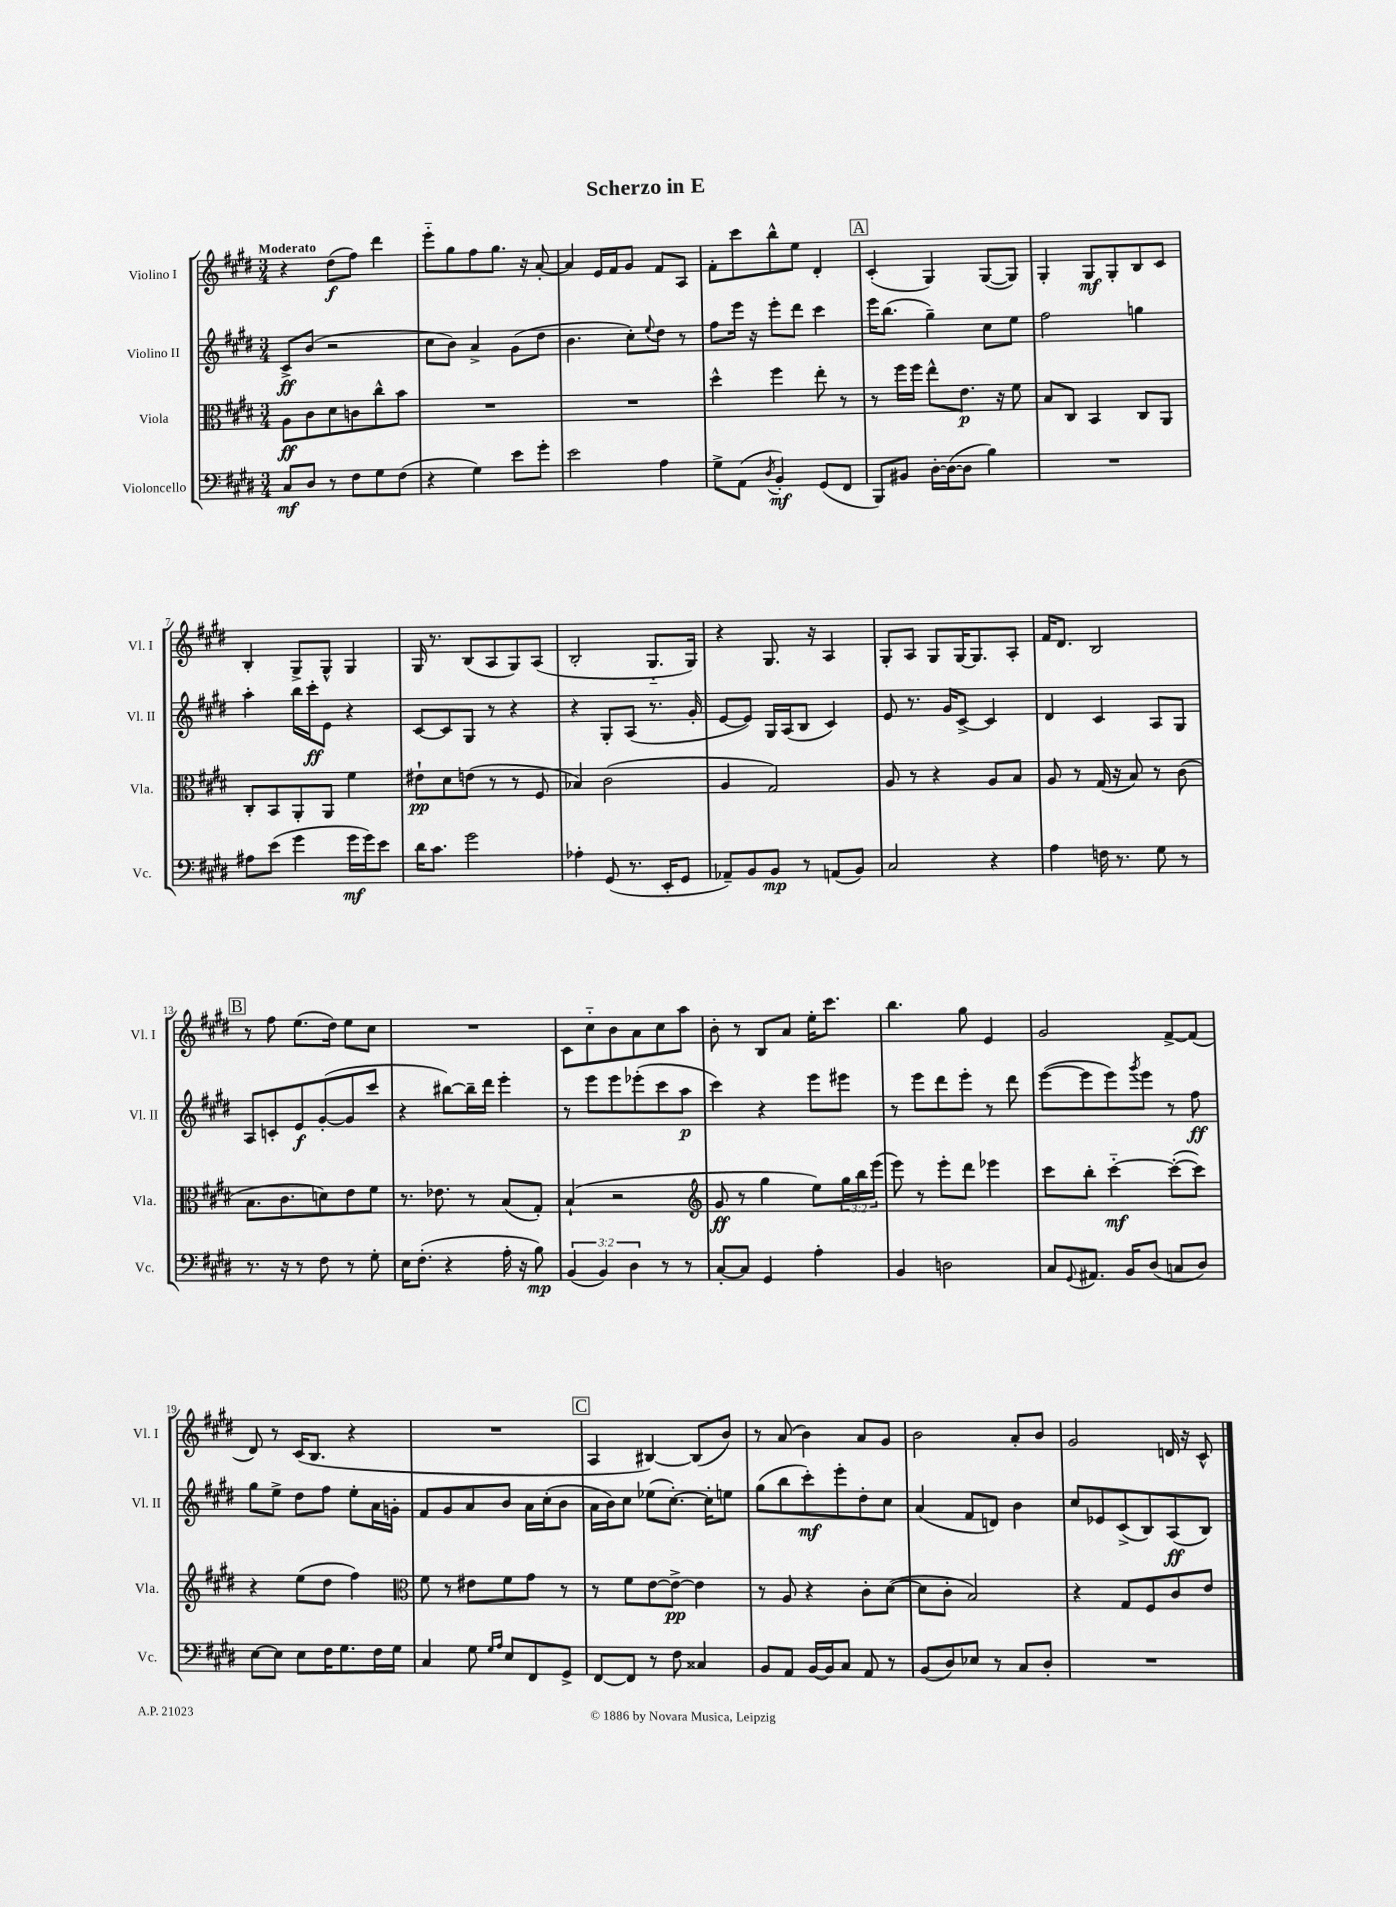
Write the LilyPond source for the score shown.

\header { title = "Scherzo in E" }
<<
\new StaffGroup <<
\new Staff = "s0" \with { instrumentName = "Violino I" shortInstrumentName = "Vl. I" } {
    \clef treble \key e \major \numericTimeSignature \time 3/4 \tempo "Moderato"
    r4 dis''8\f( fis''8) dis'''4 |
    e'''8-_ gis''8 fis''8 gis''8. r16 a'8~-. |
    a'4 e'16 fis'16 gis'8 fis'8 a8 |
    fis'8-. cis'''8 b''8-^ e''8 dis'4-. |
    \mark \markup { \box "A" } cis'4-.( gis4) gis8~( gis8) |
    gis4-. gis8\mf gis8-. b8 cis'8 |
    b4-. gis8-> gis8-^ gis4 |
    gis16 r8. b8( a8 gis8) a8( |
    b2-. gis8.-_ gis16) |
    r4 gis8. r16 a4 |
    gis8-. a8 gis8 gis16~ gis8. a8-. |
    fis'16 dis'8. b2 |
    \mark \markup { \box "B" } r8 fis''8 e''8.( dis''16) e''8 cis''8 |
    R2. |
    cis'8 cis''8-_ b'8 a'8 cis''8 a''8 |
    b'8-. r8 b8 a'8 e''16-. cis'''8. |
    b''4. gis''8 e'4 |
    gis'2 fis'8~-> fis'8( |
    dis'8) r8 cis'16( b8. r4 |
    R2. |
    \mark \markup { \box "C" } a4 bis4~) bis8( b'8) |
    r8 a'8( b'4) a'8 gis'8 |
    b'2 a'8-. b'8 |
    gis'2 d'16 r16 cis'8-^ \bar "|." |
}
\new Staff = "s1" \with { instrumentName = "Violino II" shortInstrumentName = "Vl. II" } {
    \clef treble \key e \major \numericTimeSignature \time 3/4
    cis'8->\ff b'8( r2 |
    cis''8 b'8) a'4-> gis'8( dis''8 |
    b'4. cis''8-.) \appoggiatura { e''8 } dis''8 r8 |
    fis''8 e'''16 r16 e'''8-. dis'''8 cis'''4 |
    \mark \markup { \box "A" } e'''16 b''8.( gis''4--) cis''8 e''8 |
    fis''2 g''4 |
    a''4-. b''16 cis'''16-.\ff e'8 r4 |
    cis'8~ cis'8 gis8 r8 r4 |
    r4 gis8-. a8( r8. gis'16-. |
    e'8~ e'8) gis16 a16( b8 cis'4) |
    e'8 r8. gis'16 cis'8~-> cis'4 |
    dis'4 cis'4 a8 gis8 |
    \mark \markup { \box "B" } a8 c'8-. e'8\f gis'8~-.( gis'8 cis'''8 |
    r4 bis''8~) bis''16-- dis'''16 e'''4-. |
    r8 e'''8 e'''8 ees'''8-.( cis'''8 a''8\p |
    cis'''4) r4 e'''8 eis'''8 |
    r8 e'''8 dis'''8 e'''8-. r8 dis'''8 |
    e'''8~( e'''8 e'''8) \acciaccatura { gis'''8 } e'''8 r8 fis''8\ff |
    gis''8 e''8-> dis''8 fis''8 e''8-. a'16 g'16-. |
    fis'8 gis'8 a'8 b'8 a'16 cis''16-.( b'8 |
    \mark \markup { \box "C" } a'16 b'16) cis''8 ees''8( cis''8.~-.) cis''16-. e''8 |
    gis''8( b''8 cis'''8-.\mf) e'''8-. dis''8-. cis''8 |
    a'4( fis'8 d'8) b'4 |
    cis''8 ees'8 cis'8->( b8) a8\ff( b8) \bar "|." |
}
\new Staff = "s2" \with { instrumentName = "Viola" shortInstrumentName = "Vla." } {
    \clef alto \key e \major \numericTimeSignature \time 3/4 \override Staff.TupletNumber.text = #tuplet-number::calc-fraction-text
    a8\ff cis'8 dis'8 c'8 cis''8-^ b'8 |
    R2. |
    R2. |
    dis''4-^ fis''4 e''8-. r8 |
    \mark \markup { \box "A" } r8 fis''16 fis''16 e''8-^ e'8.\p r16 fis'8 |
    b8 cis8 b,4 cis8 a,8 |
    cis8-. b,8 a,8-. a,8 fis'4 |
    eis'8-!\pp dis'8 e'8( r8 r8 fis8 |
    bes4) cis'2( |
    a4 gis2) |
    a8 r8 r4 a8 b8 |
    a8 r8 gis16( r16 b8) r8 cis'8( |
    \mark \markup { \box "B" } b8. cis'8. d'8) e'8 fis'8 |
    r8. ees'8. r8 b8( gis8-.) |
    b4-!( r2 |
    \clef treble gis'8\ff r8 gis''4 e''8) \tuplet 3/2 { gis''16 b''16 e'''16( } |
    e'''8) r8 e'''8-. dis'''8 ees'''4 |
    cis'''8 b''8-. cis'''4~-_\mf cis'''8~-.( cis'''8) |
    r4 e''8( dis''8 fis''4) |
    \clef alto fis'8 r8 eis'8 fis'8 gis'8 r8 |
    \mark \markup { \box "C" } r8 fis'8 e'8~ e'8~->\pp e'4 |
    r8 a8 r4 cis'8-. dis'8~( |
    dis'8 cis'8-. b2) |
    r4 gis8 fis8 cis'8 e'8 \bar "|." |
}
\new Staff = "s3" \with { instrumentName = "Violoncello" shortInstrumentName = "Vc." } {
    \clef bass \key e \major \numericTimeSignature \time 3/4 \override Staff.TupletNumber.text = #tuplet-number::calc-fraction-text
    cis8\mf dis8 r8 fis8 gis8 fis8( |
    r4 gis4) e'8 gis'8-. |
    e'2 a4 |
    gis8-> a,8( \acciaccatura { dis8 } b,4-.\mf) gis,8( fis,8 |
    \mark \markup { \box "A" } b,,8) bis,8 dis16~-. dis16~( dis8 b4) |
    R2. |
    ais8 e'8( gis'4 gis'16\mf gis'16) e'8 |
    dis'16 cis'8. gis'2 |
    aes4-. gis,8( r8. e,16-. gis,8 |
    aes,8--) b,8 b,8\mp r8 a,8( b,8) |
    cis2 r4 |
    a4 f16 r8. gis8 r8 |
    \mark \markup { \box "B" } r8. r16 r8 fis8 r8 gis8-. |
    e16 fis8.-.( r4 a16-. r16 b8\mp) |
    \tuplet 3/2 { b,4( b,4) dis4 } r8 r8 |
    cis8~-. cis8 gis,4 a4-. |
    b,4 d2 |
    cis8 \appoggiatura { gis,8 } ais,8. b,16 dis8( c8 dis8) |
    e8~ e8 e8 fis16 gis8. fis16 gis16 |
    cis4 gis8 \grace { gis16 a16 } e8 fis,8 gis,8-> |
    \mark \markup { \box "C" } fis,8~ fis,8 r8 fis8 cisis4 |
    b,8 a,8 b,16~ b,16 cis8 a,8 r8 |
    b,8( dis8) ees8 r8 cis8 dis8-. |
    R2. \bar "|." |
}
>>
>>
